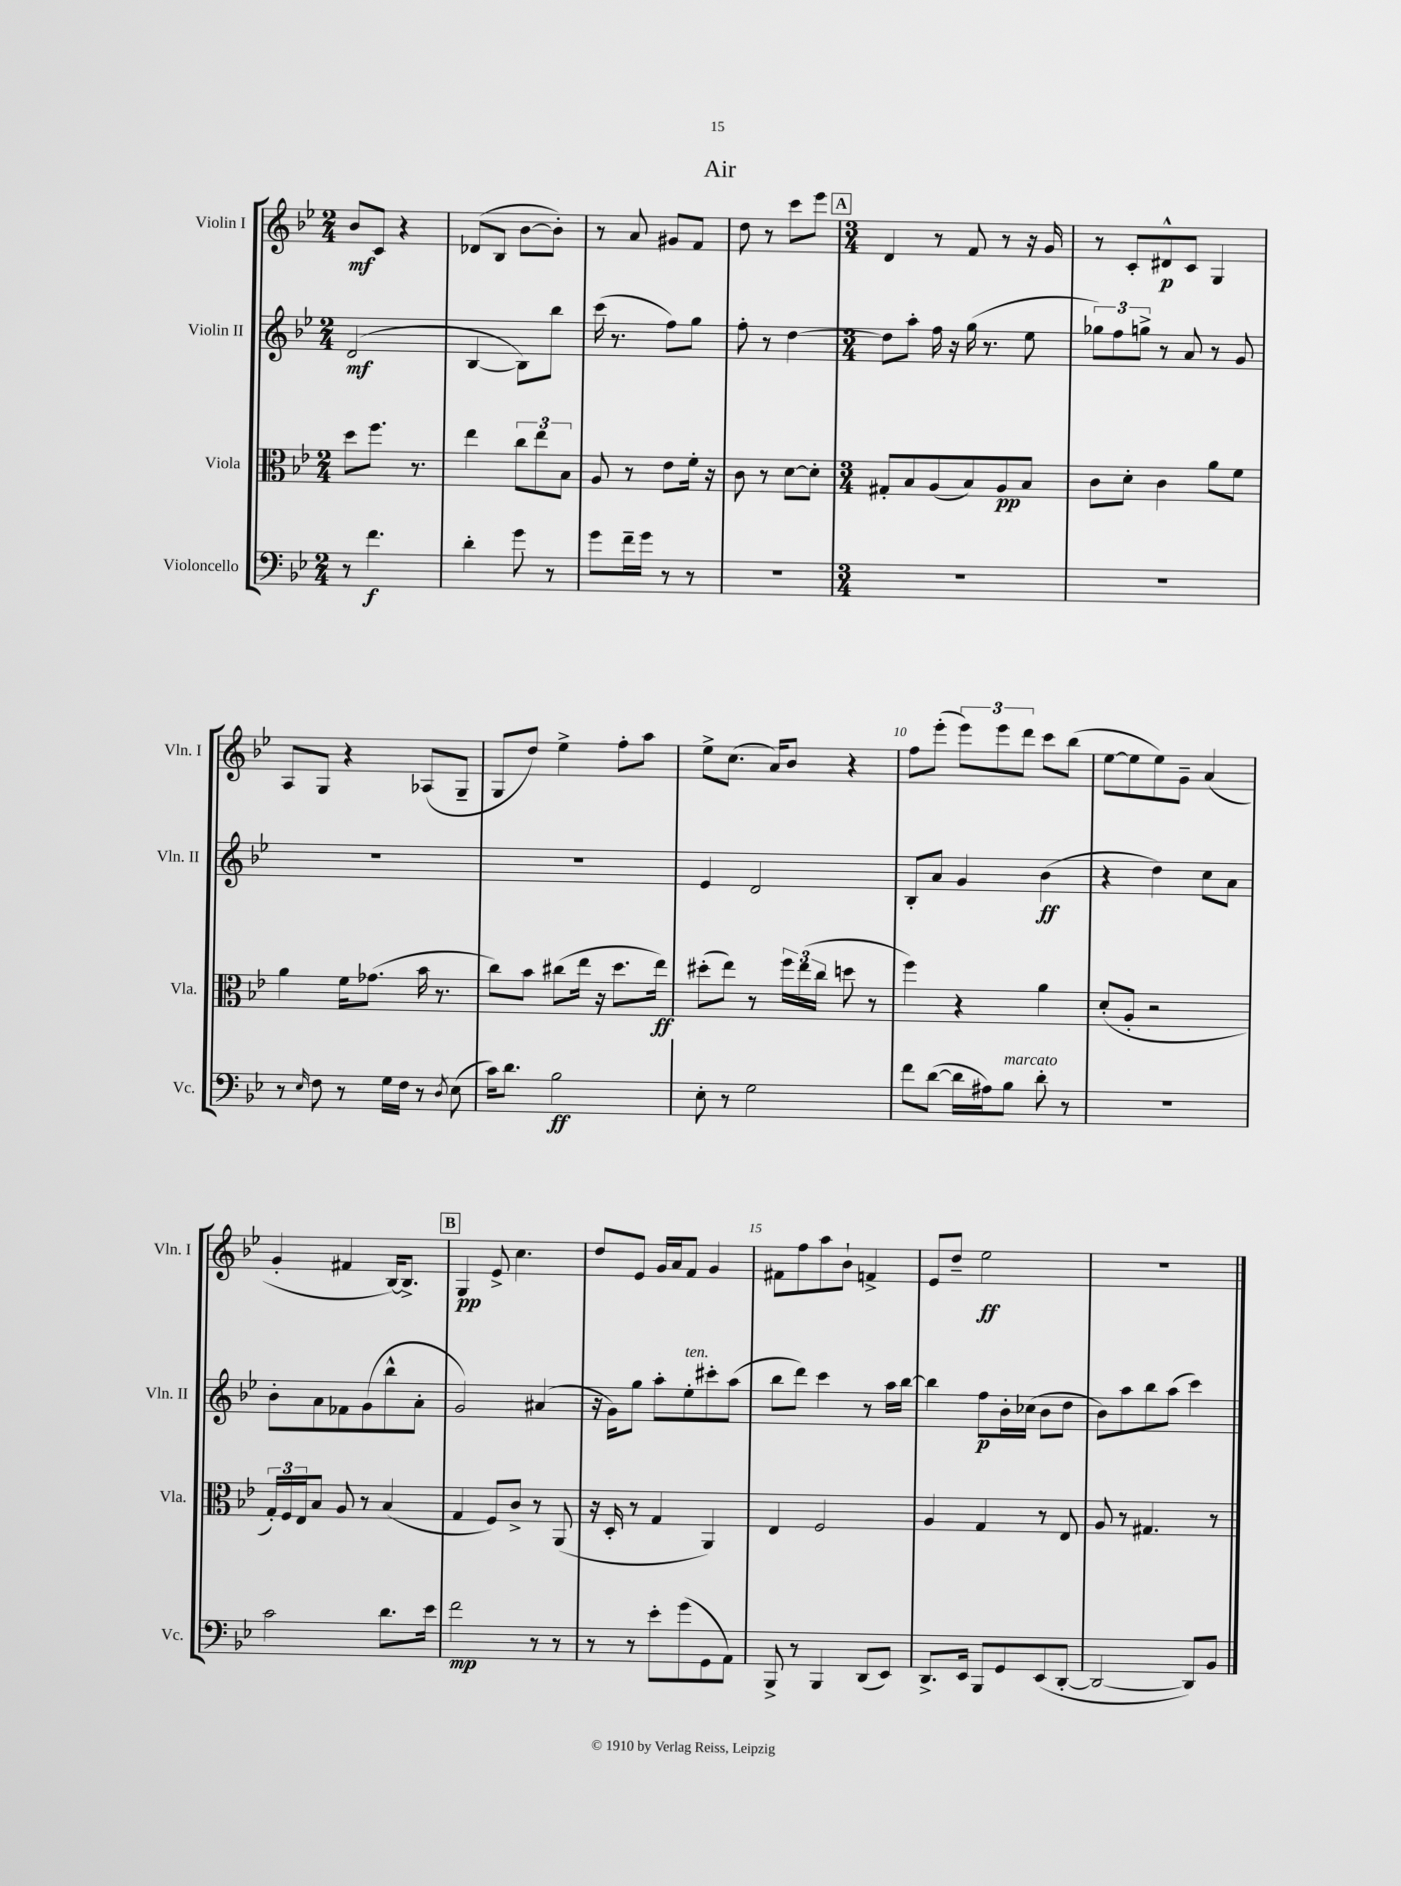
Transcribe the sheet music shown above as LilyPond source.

\header { title = "Air" }
<<
\new StaffGroup <<
\new Staff = "s0" \with { instrumentName = "Violin I" shortInstrumentName = "Vln. I" } {
    \clef treble \key bes \major \numericTimeSignature \time 2/4
    bes'8\mf c'8 r4 |
    des'8( bes8 bes'8~ bes'8-.) |
    r8 a'8 gis'8 f'8 |
    d''8 r8 c'''8 ees'''8 |
    \mark \markup { \box "A" } \numericTimeSignature \time 3/4 d'4 r8 f'8 r8 r16 g'16 |
    r8 c'8-. dis'8-^\p c'8 g4 |
    a8 g8 r4 aes8( g8-- |
    g8 d''8) ees''4-> f''8-. a''8 |
    ees''8-> c''8.( a'16) bes'8 r4 |
    f''8 ees'''8-.( \tuplet 3/2 { ees'''8) ees'''8 d'''8 } c'''8 bes''8( |
    ees''8~ ees''8 ees''8) g'8-- a'4( |
    g'4-. fis'4 bes16~) bes8.-> |
    \mark \markup { \box "B" } g4\pp ees'8-> c''4. |
    d''8 ees'8 g'16 a'16 f'8 g'4 |
    fis'8 f''8 a''8 bes'8-! f'4-> |
    ees'8 d''8-- ees''2\ff |
    R2. \bar "|." |
}
\new Staff = "s1" \with { instrumentName = "Violin II" shortInstrumentName = "Vln. II" } {
    \clef treble \key bes \major \numericTimeSignature \time 2/4
    d'2\mf( |
    bes4~ bes8) bes''8 |
    c'''16( r8. f''8) g''8 |
    f''8-. r8 d''4~ |
    \mark \markup { \box "A" } \numericTimeSignature \time 3/4 d''8 a''8-. f''16 r16 g''16( r8. ees''8 |
    \tuplet 3/2 { ges''8) f''8 g''8-> } r8 a'8 r8 g'8 |
    R2. |
    R2. |
    ees'4 d'2 |
    bes8-. a'8 g'4 bes'4\ff( |
    r4 d''4) c''8 a'8 |
    bes'8-. a'8 fes'8 g'8( bes''8-^ a'8-. |
    \mark \markup { \box "B" } g'2) ais'4( |
    r16 g'16) g''8 a''8-. ees''8-.^\markup { \italic "ten." } cis'''8-. a''8( |
    bes''8 d'''8) c'''4 r8 a''16 bes''16~ |
    bes''4 f''8\p bes'16-. ces''16( bes'8 d''8 |
    bes'8) a''8 bes''8 a''8( c'''4) \bar "|." |
}
\new Staff = "s2" \with { instrumentName = "Viola" shortInstrumentName = "Vla." } {
    \clef alto \key bes \major \numericTimeSignature \time 2/4
    d''8 f''8. r8. |
    ees''4 \tuplet 3/2 { c''8 ees''8 bes8 } |
    a8 r8 ees'8 f'16-. r16 |
    c'8 r8 d'8~ d'8-. |
    \mark \markup { \box "A" } \numericTimeSignature \time 3/4 gis8-. bes8 a8( bes8) a8\pp bes8 |
    c'8 d'8-. c'4 a'8 f'8 |
    a'4 f'16 ges'8.( bes'16 r8. |
    c''8) bes'8 cis''8( ees''16 r16 d''8. ees''16\ff) |
    dis''8-.( ees''8) r8 \tuplet 3/2 { f''16 ees''16( c''16 } d''8 r8 |
    f''4) r4 a'4 |
    d'8-.( a8-. r2 |
    \tuplet 3/2 { g16-.) f16 ees16 } bes8 a8 r8 bes4( |
    \mark \markup { \box "B" } g4 f8) c'8-> r8 a,8( |
    r16 d16-. r8 g4 a,4) |
    ees4 f2 |
    a4 g4 r8 ees8 |
    a8 r8 gis4. r8 \bar "|." |
}
\new Staff = "s3" \with { instrumentName = "Violoncello" shortInstrumentName = "Vc." } {
    \clef bass \key bes \major \numericTimeSignature \time 2/4
    r8 f'4.\f |
    d'4-. g'8 r8 |
    g'8 f'16-- g'16 r8 r8 |
    R2 |
    \mark \markup { \box "A" } \numericTimeSignature \time 3/4 R2. |
    R2. |
    r8 \grace { ees16 } f8 r8 g16 f16 r8 \acciaccatura { d8 } ees8( |
    c'16) d'8. bes2\ff |
    ees8-. r8 g2 |
    f'8 d'8~( d'16 ais16) bes8^\markup { \italic "marcato" } d'8-. r8 |
    R2. |
    c'2 d'8. ees'16 |
    \mark \markup { \box "B" } f'2\mp r8 r8 |
    r8 r8 ees'8-. g'8( g,8 a,8) |
    bes,,8-> r8 bes,,4 d,8( ees,8) |
    d,8.-> ees,16 bes,,8 g,8 ees,8( d,8~-. |
    d,2~ d,8) bes,8 \bar "|." |
}
>>
>>
\layout { \context { \Score \override BarNumber.break-visibility = ##(#f #t #t) barNumberVisibility = #(every-nth-bar-number-visible 5) } }
